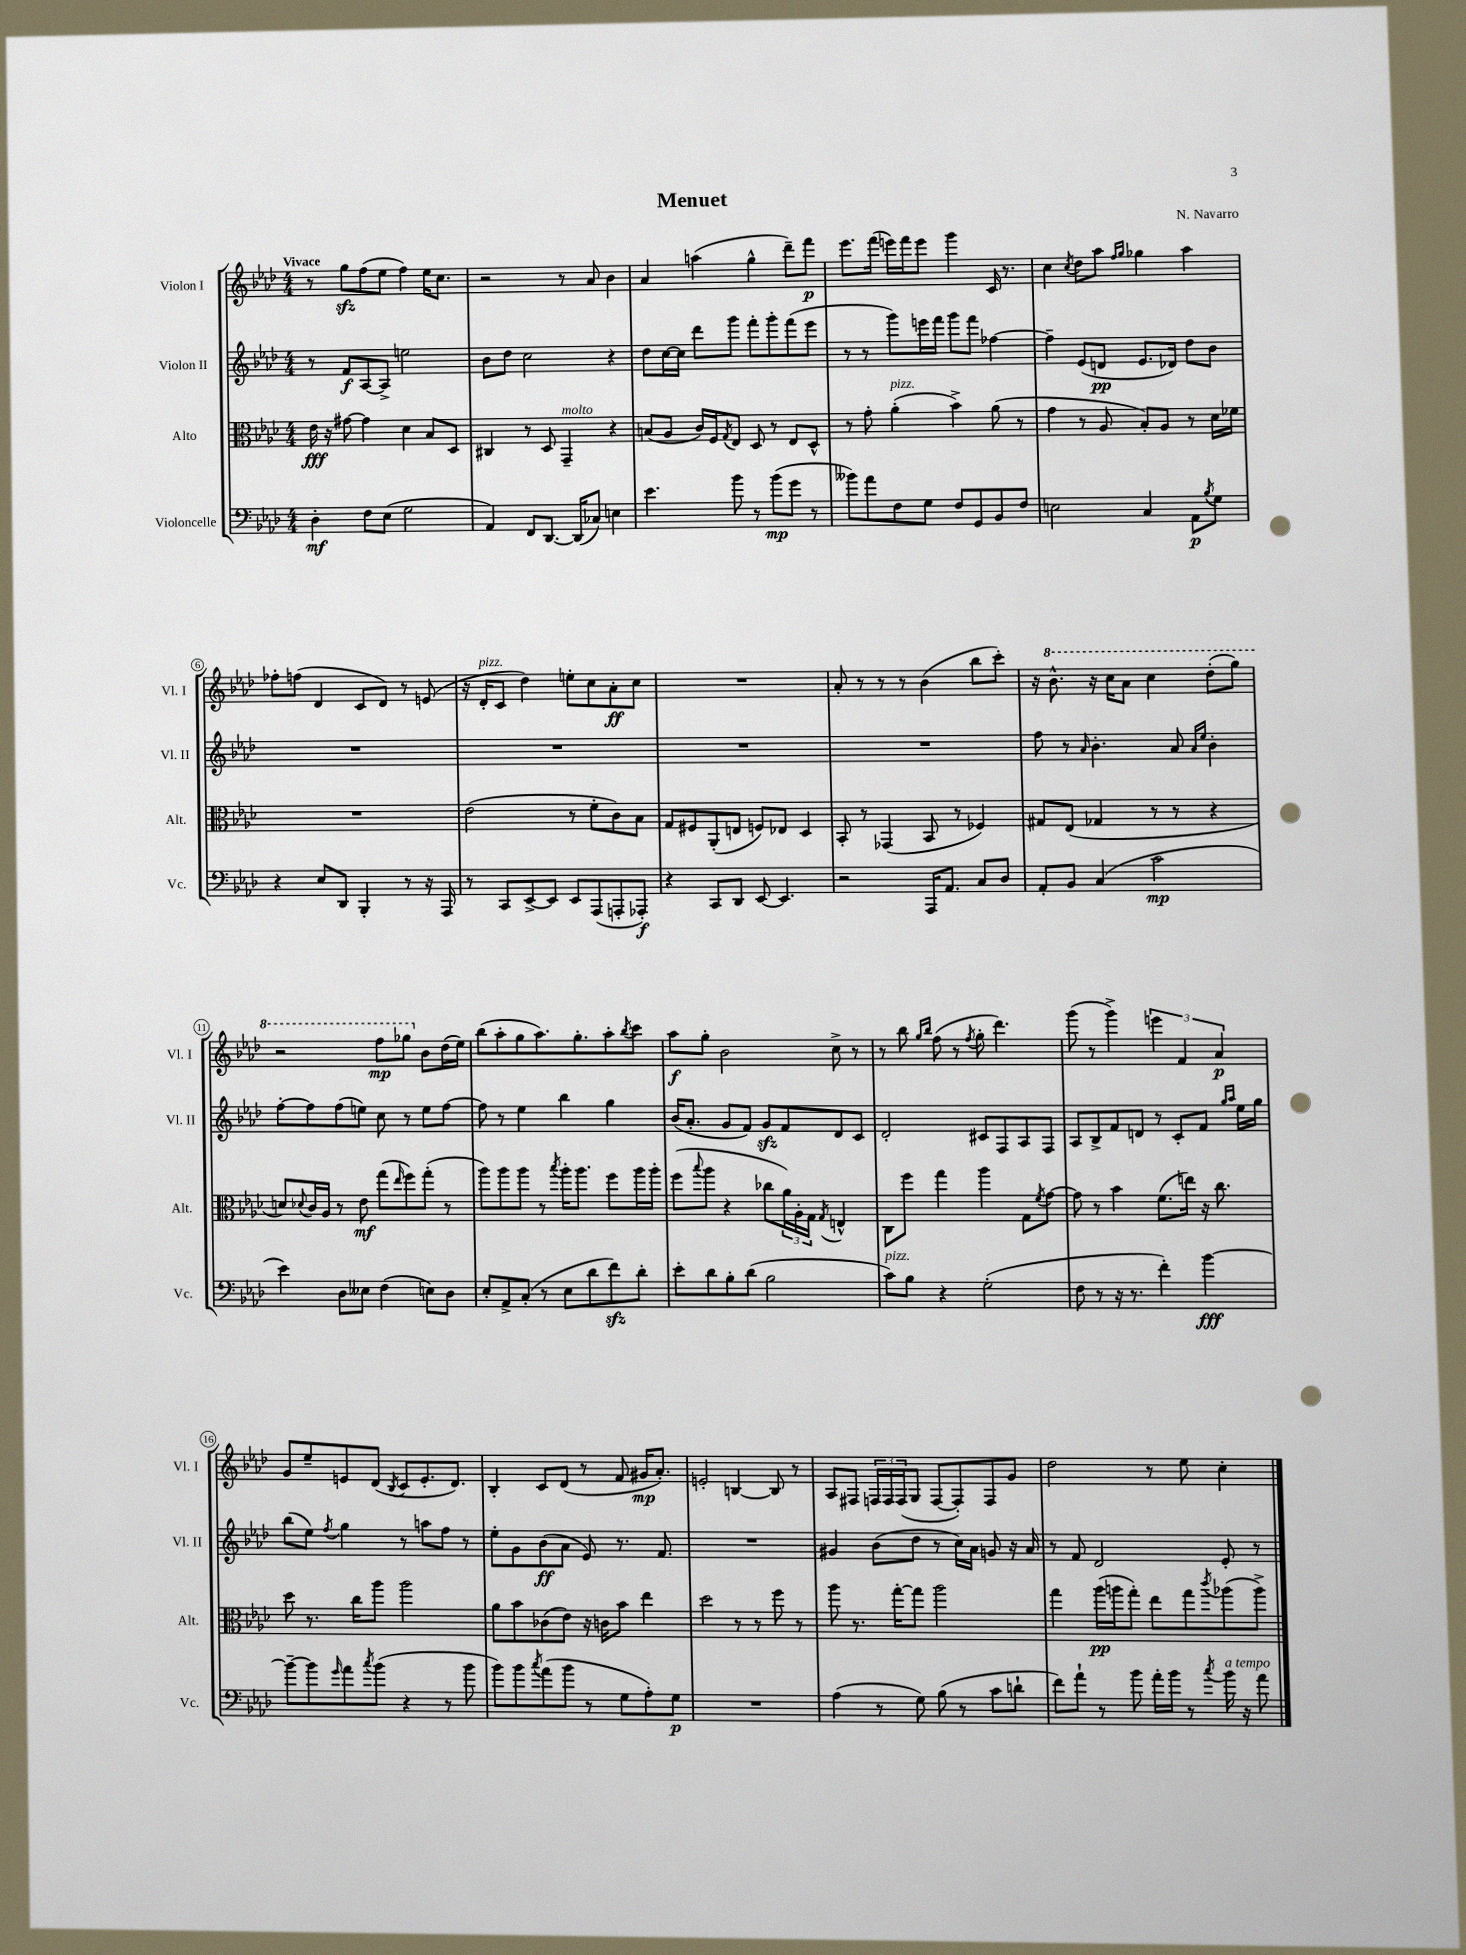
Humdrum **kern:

**kern	**kern	**kern	**kern
*staff4	*staff3	*staff2	*staff1
*clefF4	*clefC3	*clefG2	*clefG2
*k[b-e-a-d-]	*k[b-e-a-d-]	*k[b-e-a-d-]	*k[b-e-a-d-]
*M4/4	*M4/4	*M4/4	*M4/4
4D-'\	16e-\	8r	8r
.	16r	.	.
.	[8g#\	8f/L	8gg\L
8F\L	4g#\]	[8A-/	(8ff\
(8E-\J	.	8A-^/]J	8ee-\J
2G\	4d-\	2ee\	4ff\)
.	8B-/L	.	16ee-\LK
.	.	.	8.cc\J
.	8D-/J	.	.
=	=	=	=
4AA-/)	4C#/	8b-\L	2r
.	.	8dd-\J	.
8FF/L	8r	2cc\	.
[8.DD-/J	8D-/	.	.
.	4GG~/	.	8r
(16DD-/]LK	.	.	.
8C-/J)	.	.	8a-/
4E\	4r	4r	4b-\
=	=	=	=
4.e-\	(8B/L	8dd-\L	4a-/
.	8A-/J	[16cc\L	.
.	.	16cc\]JJ	.
.	16c/LL)	8ddd-\L	(4aa\
.	16F/J	.	.
.	8qG/	.	.
8b-\	8E-/J	8ggg\J	.
8r	8D-/	8fff'\L	4gg^^\
(8b-\L	8r	8ggg'\	.
8g\J	8E-/L	(8fff\	8ddd-~\L)
8r	8D-^^/J	8eee-\J	8fff\J
=	=	=	=
8b--\L)	8r	8r	8.eee-\L
8a-\	8g'\	8r	.
.	.	.	(16fff\Jk
8F\	(4a-'\	8ggg\L)	16eee\LL)
.	.	.	16fff\J
8G\J	.	16eee\L	8eee\J
.	.	16fff\JJ	.
8F/L	4b-^\)	8ggg\L	4ggg\
8GG/	.	8fff\J	.
8BB-/	(8a-\	[4ff-\	16c/
.	.	.	8.r
8F/J	8r	.	.
=	=	=	=
2E\	4g\	4ff-~\]	4cc\
.	.	.	8qcc/
.	8r	(8e-/L	8dd-\L
.	8A-/	8d/J	8aa-\J
.	.	.	16qqff/LL
.	.	.	16qqgg/JJ
4C/	8B-'/L)	8.e-/L	4gg-\
.	8A-/J	.	.
.	.	16d-/Jk)	.
8AA-\L	8r	8dd-\L	4aa-\
8qB-/	.	.	.
8G\J	16d-\LL	8b-\J	.
.	16f-\JJ	.	.
=	=	=	=
4r	1r	1r	8ff-'\L
.	.	.	(8ff\J
8E-/L	.	.	4d-/
8DD-/J	.	.	.
4BBB-'/	.	.	8c/L
.	.	.	8d-/J)
8r	.	.	8r
16r	.	.	(8e/
16AAA-/	.	.	.
=	=	=	=
8r	(2e-\	1r	16r
.	.	.	16d-'/LK
8CC/L	.	.	8c/J
[8EE-^/	.	.	4dd-\)
8EE-/]J	.	.	.
8EE-/L	8r	.	8ee'\L
(8AAA-/	8f'\L	.	8cc\
8AAA'/	8c\)	.	8a-'\
8AAA-'/J)	8B-\J	.	8cc\J
=	=	=	=
4r	8G/L	1r	1r
.	8F#/	.	.
8CC/L	(8AA-'/	.	.
8DD-/J	8E/J	.	.
[8EE-/	8F/L)	.	.
4.EE-/]	8E-/J	.	.
.	4D-/	.	.
=	=	=	=
2r	8BB-'/	1r	8a-'/
.	8r	.	8r
.	(4GG-/	.	8r
.	.	.	8r
16AAA-/LK	8BB-/	.	(4b-\
8.AA-/J	.	.	.
.	8r	.	.
8C/L	4F-/)	.	8bb-\L
8D-/J	.	.	8ccc'\J)
=	=	=	=
8AA-'/L	8G#/L	8ff\	16r
.	.	.	8.bb-^^\
8BB-/J	(8E-/J	8r	.
.	.	16qqa-/	.
(4C/	4G-/	4.b-'\	16r
.	.	.	16ccc\LK
.	.	.	8aa-\J
2c\	8r	.	4ccc\
.	8r	8a-/	.
.	.	16qqa-/LL	.
.	.	16qqee-/JJ	.
.	4r	4b-'\	(8ddd-'\L
.	.	.	8ggg\J)
=	=	=	=
4e-\)	8d/L)	[8ff'\L	2r
.	8qqd-/	.	.
.	16c/L	8ff\]	.
.	16A-/JJ	.	.
8D-\L	8r	(8ff\	.
8E--\J	8e-\	8ee\J)	.
(4F\	(8gg\L	8cc\	8fff\L
.	16qqee-/	.	.
.	8ff\)	8r	8ggg-\J
8E\L)	(8gg'\J	8ee\L	8b-\L
8D-\J	8r	[8ff\J	(16dd-\L
.	.	.	16ee-\JJ)
=	=	=	=
8E-'/L	8aa-\L)	8ff\]	(8bb-\L
8AA-^/	8aa-\	8r	8aa-'\
(8C'/J	8aa-\J	4ee-\	8gg\
8r	8r	.	8.aa-\)
.	8qbb-/	.	.
8E-\L	16aa-'\LK	4bb-\	.
.	8.aa-\J	.	8.gg'\
8d-\	.	.	.
8f\)	8ff\L	4gg\	8aa-'\
.	.	.	8qbb-/
8d-'\J	16aa-\L	.	8ccc\J
.	16aa-'\JJ	.	.
=	=	=	=
8e-'\L	(8ff\L	(16b-/LK	8aa-\L
.	.	8.a-'/J	.
.	8qqbb-/	.	.
8d-\	8aa-\J	.	8gg'\J
8B-'\	4r	8g/L	2b-\
(8d-\J	.	8f/J)	.
2B-\	8cc-\L	8g/L	.
.	24a-\L)	8f/	.
.	24A-'\	.	.
.	24G\JJ	.	.
.	8qG/	.	.
.	4E^^/	8d-/	8cc^\
.	.	8c/J	8r
=	=	=	=
8c\L)	8C\L	2d-'/	8r
8B-\J	8ff\J	.	8bb-\
.	.	.	16qqgg/LL
.	.	.	16qqbb-/JJ
4r	4gg\	.	(8ff\
.	.	.	8r
.	.	.	8qff/
(2G'\	4aa-\	8c#/L	8gg'\
.	.	8F/	4.ddd-\)
.	8G\L	8A-/	.
.	8qf/	.	.
.	[8g\J	8F/J	.
=	=	=	=
8F\	8g\]	8A-/L	(8ggg\
8r	8r	8B-^/	8r
16r	4b-\	8f/	4ggg^\)
8.r	.	.	.
.	.	8d/J	.
4f'\)	(8.f\L	8r	6eee\
.	.	8c'/L	.
.	.	.	6f/
.	16ee\Jk)	.	.
[4b-\	16r	8f/J	.
.	8.cc\	.	.
.	.	.	6a-/
.	.	16qqgg/LL	.
.	.	16qqaa-/JJ	.
.	.	16ee-\LL	.
.	.	16gg\JJ	.
=	=	=	=
8b-~\_L	8dd-\	(8bb-\L	8g/L
8b-\]	8.r	8ee-\J)	8ee-~/
16qqg/	.	8qff/	.
8a-\	.	4gg\	8e/
.	16cc\LK	.	.
8qcc/	.	.	.
(8b-\J	8aa-\J	.	(8d-/J
.	.	.	8qB-/
4r	2aa-\	8r	8c/L
.	.	8aa\L	8.e'/
8r	.	8ff\J	.
.	.	.	8.d-/J)
8b-\	.	8r	.
=	=	=	=
8b-\L)	8a-\L	8ee-'\L	4B-'/
8b-\	8b-\	8g\	.
8qcc/	.	.	.
(8a-\	(8c-\	(8b-\	8c/L
8b-\J	8e-\J)	8a-\J	(8d-/J
8r	16r	8e-/)	8r
.	16c\LK	.	.
8G\L	8b-\J	8.r	8f/
8A-'\)	4ee-\	.	16g#/LK
.	.	8.f/	8.a-'/J)
8G\J	.	.	.
=	=	=	=
1r	2dd-\	1r	2e'/
.	8r	.	[4B/
.	8r	.	.
.	8ff\	.	8B/]
.	8r	.	8r
=	=	=	=
(4A-\	8aa-\	4g#/	8A-/L
.	8.r	.	8F#/J
8r	.	(8b-\L	24F/LL
.	.	.	24F/
.	[16gg'\LK	.	.
.	.	.	(24F/J
8G\)	8gg\]J	8dd-\J	8G/J
(8B-\	2aa-\	8r	[8F/L
8r	.	16cc\LL)	8F'/])
.	.	16a-\JJ	.
8c\L	.	8g/	8F/
8d`\J	.	16r	8g/J
.	.	16a-/	.
=	=	=	=
8f\L)	4gg\	8r	2dd-\
8a-`\J	.	8f/	.
8r	(16aa-\LL	2d-/	.
.	16aa\J	.	.
8b-\	8gg'\J)	.	.
16a-'\LL	8ee-\L	.	8r
16b-\JJ	.	.	.
8r	8gg\	.	8ee-\
8qcc/	8qccc/	.	.
16b-\	(8aa-\	8e-'/	4cc'\
16r	.	.	.
8a-\	8aa-^\J)	8r	.
==	==	==	==
*-	*-	*-	*-
